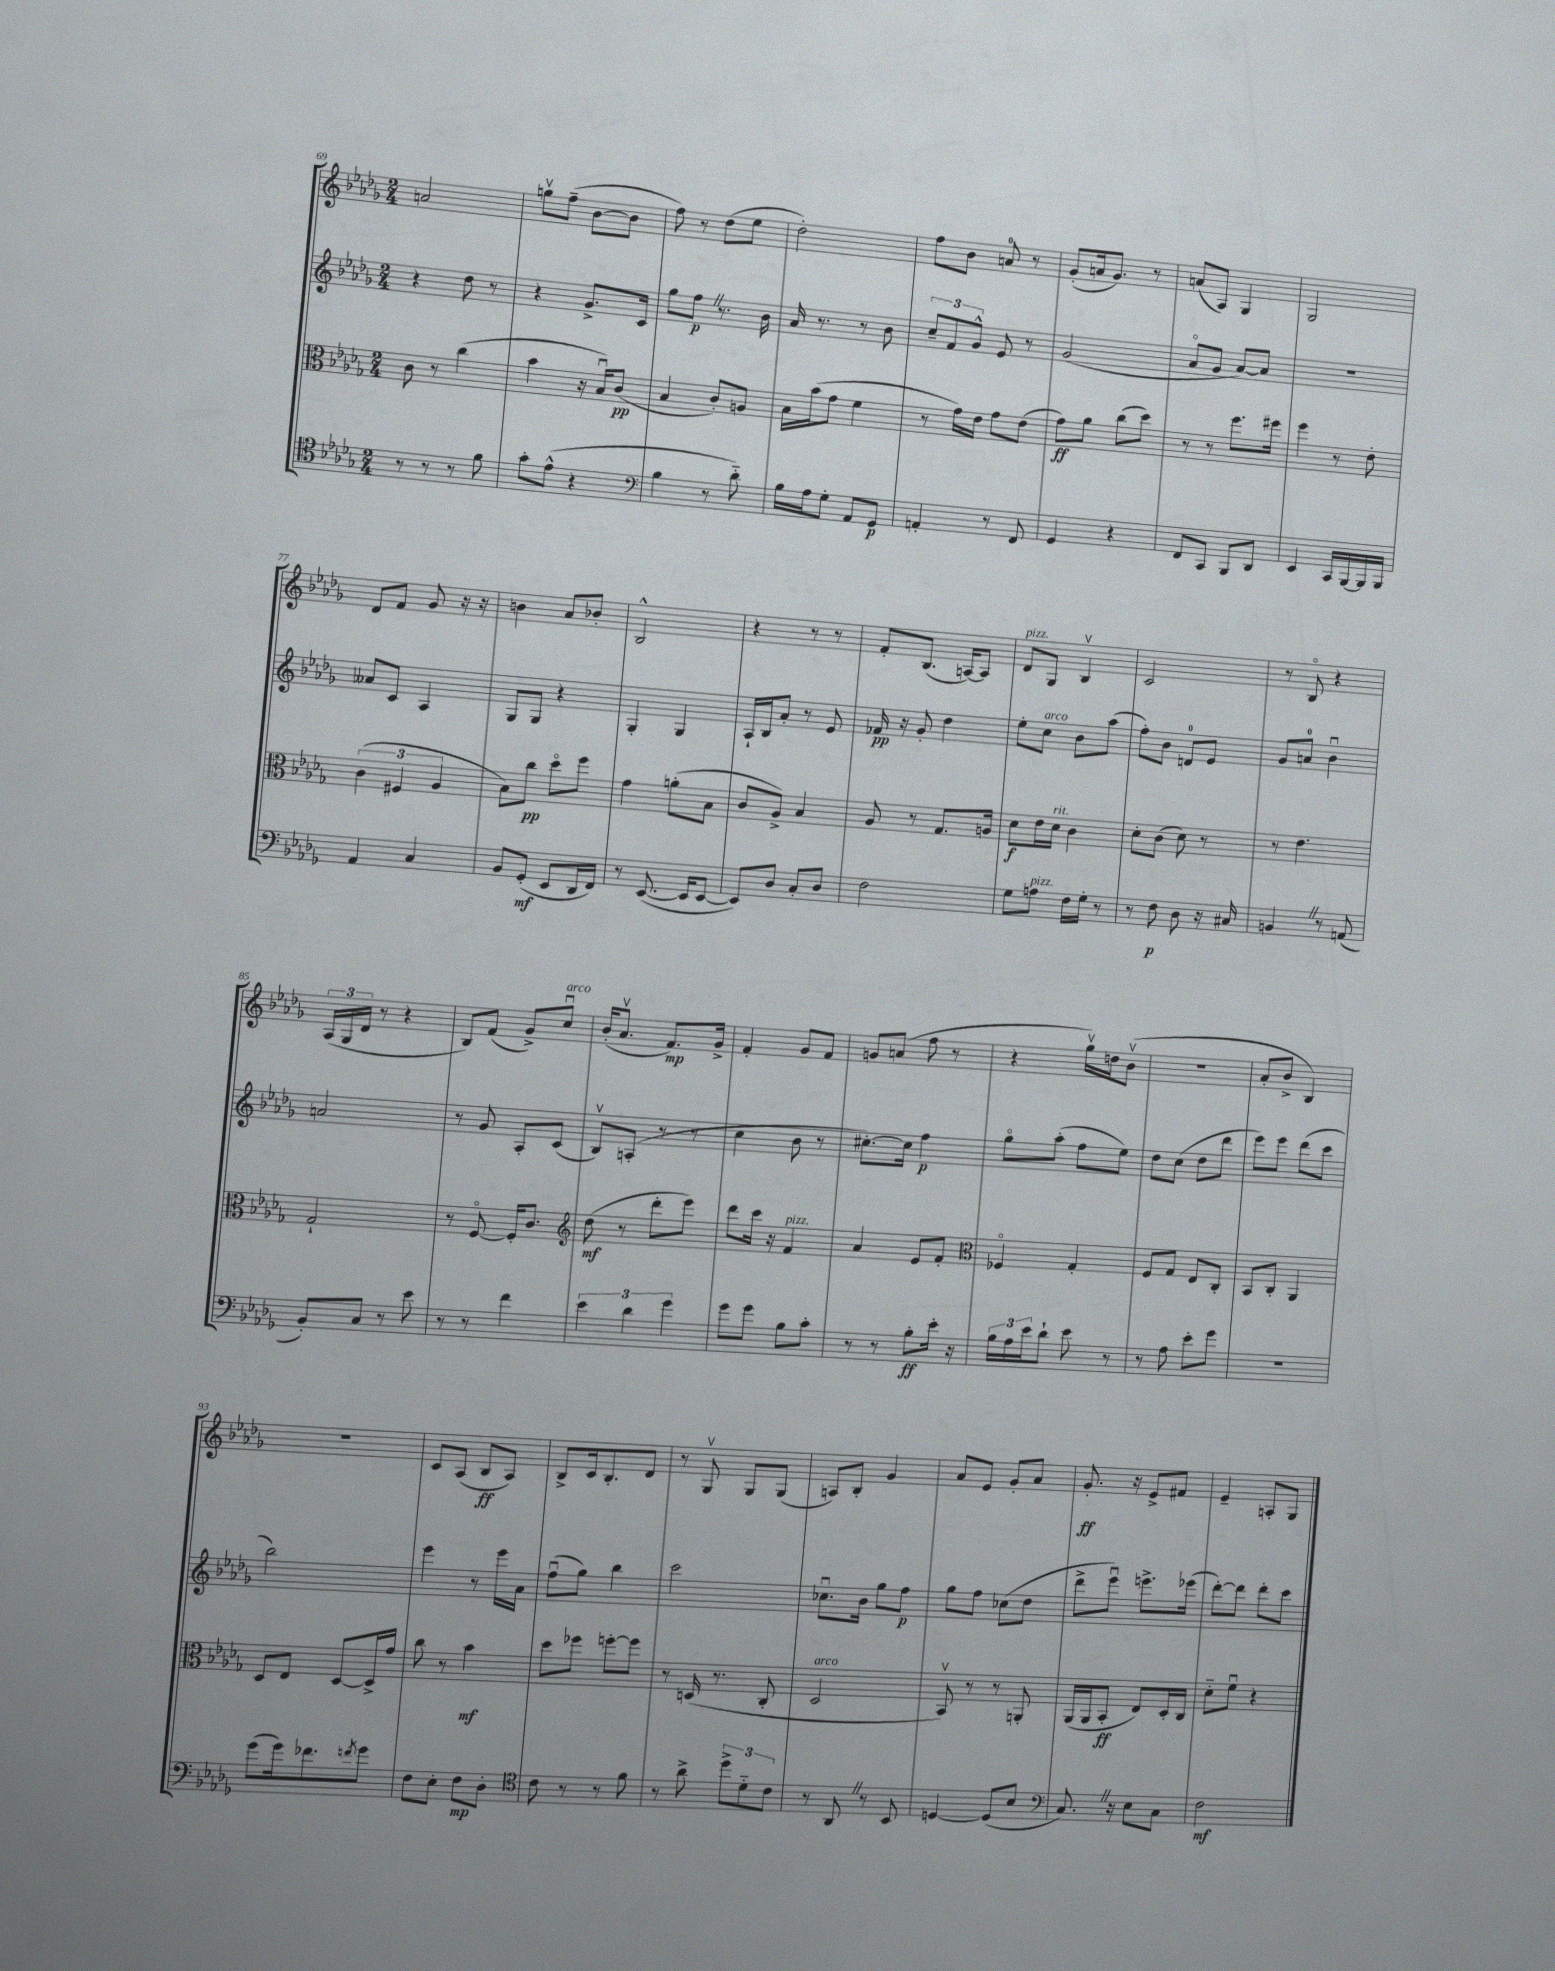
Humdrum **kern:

**kern	**dynam	**kern	**dynam	**kern	**dynam	**kern	**dynam
*part4	*part4	*part3	*part3	*part2	*part2	*part1	*part1
*staff4	*staff4	*staff3	*staff3	*staff2	*staff2	*staff1	*staff1
*clefC4	*	*clefC3	*	*clefG2	*	*clefG2	*
*k[b-e-a-d-g-]	*	*k[b-e-a-d-g-]	*	*k[b-e-a-d-g-]	*	*k[b-e-a-d-g-]	*
*M2/4	*	*M2/4	*	*M2/4	*	*M2/4	*
=69	=69	=69	=69	=69	=69	=69	=69
8r	.	8c\	.	4r	.	2an/	.
8r	.	8r	.	.	.	.	.
8r	.	(4cc\	.	8dd-\	.	.	.
8f\	.	.	.	8r	.	.	.
=70	=70	=70	=70	=70	=70	=70	=70
8g-'\L	.	4b-\	.	4r	.	8ggnv\L	.
(8e-^^\J	.	.	.	.	.	(8ff~\J	.
4r	.	16r	.	8.g-^/L	.	[8b-\L	.
.	.	16B-u/KL)	.	.	.	.	.
.	.	(8c/J	pp	.	.	8b-\J]	.
.	.	.	.	16c/Jk	.	.	.
=71	=71	=71	=71	=71	=71	=71	=71
*clefF4	*	*	*	*	*	*	*
4B-\	.	4B-/	.	8gg-\L	.	8ff\)	.
.	.	.	.	8ffZ\J	p	8r	.
8r	.	8c'/L)	.	8.r	.	(8dd-\L	.
8d-\)	.	8An/J	.	.	.	8ee-\J	.
.	.	.	.	16b-\	.	.	.
=72	=72	=72	=72	=72	=72	=72	=72
16B-\LL	.	16B-\LL	.	16a-/	.	2dd-'\)	.
16A-\J	.	(16b-\J	.	8.r	.	.	.
8G-'\J	.	8g-\J	.	.	.	.	.
8AA-/L	.	4f\	.	8r	.	.	.
8GG-/J	p	.	.	8b-\	.	.	.
=73	=73	=73	=73	=73	=73	=73	=73
4AAn'/	.	8r	.	12cc~/L	.	8ff\L	.
.	.	.	.	12f/	.	.	.
.	.	16g-\LL)	.	.	.	8b-\J	.
.	.	.	.	12g-^^/J	.	.	.
.	.	16e-\JJ	.	.	.	.	.
8r	.	8g-\L	.	8e-/	.	8an/	.
8FF/	.	(8e-\J	.	8r	.	8r	.
=74	=74	=74	=74	=74	=74	=74	=74
4GG-/	.	8g-\L)	ff	(2g-/	.	(8g-'/L	.
.	.	8a-\J	.	.	.	16an/k	.
.	.	.	.	.	.	8.g-/J)	.
4r	.	(8cc\L	.	.	.	.	.
.	.	8dd-\J)	.	.	.	8r	.
=75	=75	=75	=75	=75	=75	=75	=75
8FF/L	.	8r	.	8a-/L	.	(8an/L	.
8CC/J	.	8r	.	8g-/J	.	8A-/J)	.
8BBB-/L	.	8.ff\L	.	[8a-/L)	.	4G-/	.
8DD-/J	.	.	.	8a-/J]	.	.	.
.	.	16ff#X\Jk	.	.	.	.	.
=76	=76	=76	=76	=76	=76	=76	=76
4EE-/	.	4ff\	.	2r	.	2G-/	.
16CC/LL	.	8r	.	.	.	.	.
[16BBB-/	.	.	.	.	.	.	.
16BBB-/]	.	8e-'\	.	.	.	.	.
16BBB-/JJ	.	.	.	.	.	.	.
!!LO:LB:g=z
=77	=77	=77	=77	=77	=77	=77	=77
4AA-/	.	(6c\	.	8a--X/L	.	8d-/L	.
.	.	.	.	8c/J	.	8f/J	.
.	.	6F#X/	.	.	.	.	.
4C/	.	.	.	4A-/	.	8g-/	.
.	.	6A-/	.	.	.	.	.
.	.	.	.	.	.	16r	.
.	.	.	.	.	.	16r	.
=78	=78	=78	=78	=78	=78	=78	=78
8BB-/L	.	8B-\L)	.	8G-/L	.	4bn\	.
(8GG-'/J	mf	8cc\J	pp	8G-/J	.	.	.
8EE-/L	.	8dd-\L	.	4r	.	8a-/L	.
16DD-/L	.	8ff\J	.	.	.	8b-X'/J	.
16FF/JJ)	.	.	.	.	.	.	.
=79	=79	=79	=79	=79	=79	=79	=79
8r	.	4g-\	.	4G-'/	.	2B-^^/	.
([8.EE-/	.	.	.	.	.	.	.
.	.	(8an'\L	.	4G-/	.	.	.
16EE-/KL]	.	.	.	.	.	.	.
[8EE-/J	.	8B-\J	.	.	.	.	.
=80	=80	=80	=80	=80	=80	=80	=80
8EE-/L])	.	8c/L	.	16A-`/LL	.	4r	.
.	.	.	.	16B-/J	.	.	.
8D-/J	.	8A-^/J)	.	8a-'/J	.	.	.
8C'/L	.	4B-/	.	8r	.	8r	.
8D-/J	.	.	.	8e-/	.	8r	.
=81	=81	=81	=81	=81	=81	=81	=81
2F\	.	8A-/	.	16f-X/	pp	8f'/L	.
.	.	.	.	16r	.	.	.
.	.	8r	.	8g-'/	.	(8.B-/J	.
.	.	8.G-/L	.	4dd-\	.	.	.
.	.	.	.	.	.	[16An/KL)	.
.	.	.	.	.	.	8A/J]	.
.	.	16An/Jk	.	.	.	.	.
=82	=82	=82	=82	=82	=82	=82	=82
!	!	!	!	!	!	!LO:TX:a:i:t=pizz.	!
8G-\L	.	8d-\L	f	8ee-'\L	.	8d-/L	.
!	!	!	!	!LO:TX:a:i:t=arco	!	!	!
!LO:TX:a:i:t=pizz.	!	!	!	!	!	!	!
8An\J	.	16e-\L	.	8cc\J	.	8G-/J	.
!	!	!LO:TX:a:i:t=rit.	!	!	!	!	!
.	.	16d-\JJ	.	.	.	.	.
16F\LL	.	4c\	.	8b-\L	.	4B-v/	.
16G-'\JJ	.	.	.	.	.	.	.
8r	.	.	.	(8aa-\J	.	.	.
=83	=83	=83	=83	=83	=83	=83	=83
8r	.	8d-'\L	.	8ff'\L)	.	2c/	.
8F\	p	(8c\J	.	8b-\J	.	.	.
8D-\	.	8d-\)	.	8dn/L	.	.	.
16r	.	8r	.	8e-/J	.	.	.
16C#X/	.	.	.	.	.	.	.
=84	=84	=84	=84	=84	=84	=84	=84
4BBnZ/	.	8r	.	8g-/L	.	8r	.
.	.	4.e-\	.	8an/J	.	8B-/	.
8r	.	.	.	4b-u\	.	4r	.
(8AAn/	.	.	.	.	.	.	.
!!LO:LB:g=z
=85	=85	=85	=85	=85	=85	=85	=85
8BB-'/L)	.	2G-`/	.	2an/	.	(24A-/LL	.
.	.	.	.	.	.	24G-/	.
.	.	.	.	.	.	24d-/JJ	.
8C/J	.	.	.	.	.	8r	.
8r	.	.	.	.	.	4r	.
8e-\	.	.	.	.	.	.	.
=86	=86	=86	=86	=86	=86	=86	=86
8r	.	8r	.	8r	.	8B-/L)	.
8r	.	[8F/	.	8g-/	.	(8f/J	.
4f\	.	16F'/KL]	.	8A-'/L	.	8g-^/L)	.
.	.	8.c/J	.	.	.	.	.
!	!	!	!	!	!	!LO:TX:a:i:t=arco	!
.	.	.	.	(8c/J	.	8ccu/J	.
=87	=87	=87	=87	=87	=87	=87	=87
*	*	*clefG2	*	*	*	*	*
6e-\	.	(8dd-\	mf	8B-v/L)	.	(16b-'/KL	.
.	.	.	.	.	.	8.a-v/J	.
.	.	8r	.	(8An'/J	.	.	.
6d-\	.	.	.	.	.	.	.
.	.	8ddd-'\L	.	8r	.	8.f/L)	mp
6g-\	.	.	.	.	.	.	.
.	.	8eee-\J)	.	8r	.	.	.
.	.	.	.	.	.	16g-^/Jk	.
=88	=88	=88	=88	=88	=88	=88	=88
8g-\L	.	8ddd-\L	.	4cc\	.	4f'/	.
8g-\J	.	16ccc\Jk	.	.	.	.	.
.	.	16r	.	.	.	.	.
!	!	!LO:TX:a:i:t=pizz.	!	!	!	!	!
8B-\L	.	4f/	.	8b-\	.	8g-/L	.
8c'\J	.	.	.	8r	.	8f/J	.
=89	=89	=89	=89	=89	=89	=89	=89
8r	.	4a-/	.	[8.cc#X'\L)	.	8gn/L	.
8r	.	.	.	.	.	(8an/J	.
.	.	.	.	16cc#\Jk]	.	.	.
8B-'\L	ff	8e-/L	.	4ff\	p	8ff\	.
16e-'\Jk	.	8f'/J	.	.	.	8r	.
16r	.	.	.	.	.	.	.
=90	=90	=90	=90	=90	=90	=90	=90
*	*	*clefC3	*	*	*	*	*
24B-\LL	.	4F-X/	.	8gg-\L	.	4r	.
24A-\	.	.	.	.	.	.	.
24e-\J	.	.	.	.	.	.	.
8d-`\J	.	.	.	(8aa-'\J	.	.	.
8e-\	.	4G-'/	.	8ff\L	.	16gg-v\LL)	.
.	.	.	.	.	.	16ddn\J	.
8r	.	.	.	8ee-\J)	.	(8b-v\J	.
=91	=91	=91	=91	=91	=91	=91	=91
8r	.	8F/L	.	8dd-\L	.	2r	.
8A-\	.	8G-/J	.	(8cc\J	.	.	.
8e-'\L	.	8E-/L	.	8dd-\L	.	.	.
8g-\J	.	8C'/J	.	8ddd-\J	.	.	.
=92	=92	=92	=92	=92	=92	=92	=92
2r	.	8BB-/L	.	8eee-\L)	.	8a-'/L	.
.	.	8C'/J	.	8eee-\J	.	8b-^/J	.
.	.	4AA-/	.	(8ddd-\L	.	4B-/)	.
.	.	.	.	8ccc\J	.	.	.
!!LO:LB:g=z
=93	=93	=93	=93	=93	=93	=93	=93
(8g-\L	.	8D-/L	.	2bb-\)	.	2r	.
16g-\k)	.	8E-/J	.	.	.	.	.
8.f-X\	.	.	.	.	.	.	.
.	.	[8D-/L	.	.	.	.	.
8qfn/	.	.	.	.	.	.	.
8g-\J	.	16D-^/L]	.	.	.	.	.
.	.	16g-/JJ	.	.	.	.	.
=94	=94	=94	=94	=94	=94	=94	=94
8F\L	.	8cc\	.	4eee-\	.	8c/L	.
8E-'\J	.	8r	.	.	.	(8A-/J	.
8F\L	mp	4b-\	mf	8r	.	8B-/L	ff
8D-'\J	.	.	.	16eee-\LL	.	8A-/J)	.
.	.	.	.	16a-\JJ	.	.	.
=95	=95	=95	=95	=95	=95	=95	=95
*clefC4	*	*	*	*	*	*	*
8c\	.	8dd-\L	.	(8ffu\L	.	8B-^/L	.
8r	.	8ff-X\J	.	8gg-\J)	.	16c/k	.
.	.	.	.	.	.	8.B-'/	.
8r	.	[8ffn'\L	.	4bb-\	.	.	.
8f\	.	8ff\J]	.	.	.	8d-/J	.
=96	=96	=96	=96	=96	=96	=96	=96
8r	.	8r	.	2ccc\	.	8r	.
8a-^\	.	(16Dn/	.	.	.	8G-v/	.
.	.	8.r	.	.	.	.	.
12dd-^\L	.	.	.	.	.	8G-/L	.
12d-\	.	.	.	.	.	.	.
.	.	8C'/	.	.	.	(8G-/J	.
12c\J	.	.	.	.	.	.	.
=97	=97	=97	=97	=97	=97	=97	=97
!	!	!LO:TX:a:i:t=arco	!	!	!	!	!
8r	.	2D-/	.	8.cc-Xu\L	.	8An/L)	.
8AA-Z/	.	.	.	.	.	8B-'/J	.
.	.	.	.	16b-\Jk	.	.	.
8r	.	.	.	8gg-\L	.	4g-/	.
8BB-/	.	.	.	8ff\J	p	.	.
=98	=98	=98	=98	=98	=98	=98	=98
[4Dn/	.	8BB-v/)	.	8gg-\L	.	8a-/L	.
.	.	8r	.	8ff\J	.	8e-/J	.
(8D/L]	.	8r	.	(8cc-X\L	.	8g-'/L	.
8B-/J	.	8AAn'/	.	8dd-\J	.	8a-/J	.
=99	=99	=99	=99	=99	=99	=99	=99
*clefF4	*	*	*	*	*	*	*
8.CZ/)	.	(16AA-/LL	.	8ddd-^\L	.	8.g-'/	ff
.	.	16AA-/J	.	.	.	.	.
.	.	8BB-'/J	ff	8eee-u\J)	.	.	.
16r	.	.	.	.	.	16r	.
8E-\L	.	8E-/L)	.	8.eeen^\L	.	8e-^/L	.
8C\J	.	16D-'/L	.	.	.	8f#X/J	.
.	.	16C/JJ	.	(16eee-X\Jk	.	.	.
=100	=100	=100	=100	=100	=100	=100	=100
2F\	mf	8d-\L	.	[8ddd-'\L)	.	4e-~/	.
.	.	8fu\J	.	8ddd-\J]	.	.	.
.	.	4r	.	8ddd-'\L	.	8An'/L	.
.	.	.	.	8ccc\J	.	8G-/J	.
==	==	==	==	==	==	==	==
*-	*-	*-	*-	*-	*-	*-	*-
